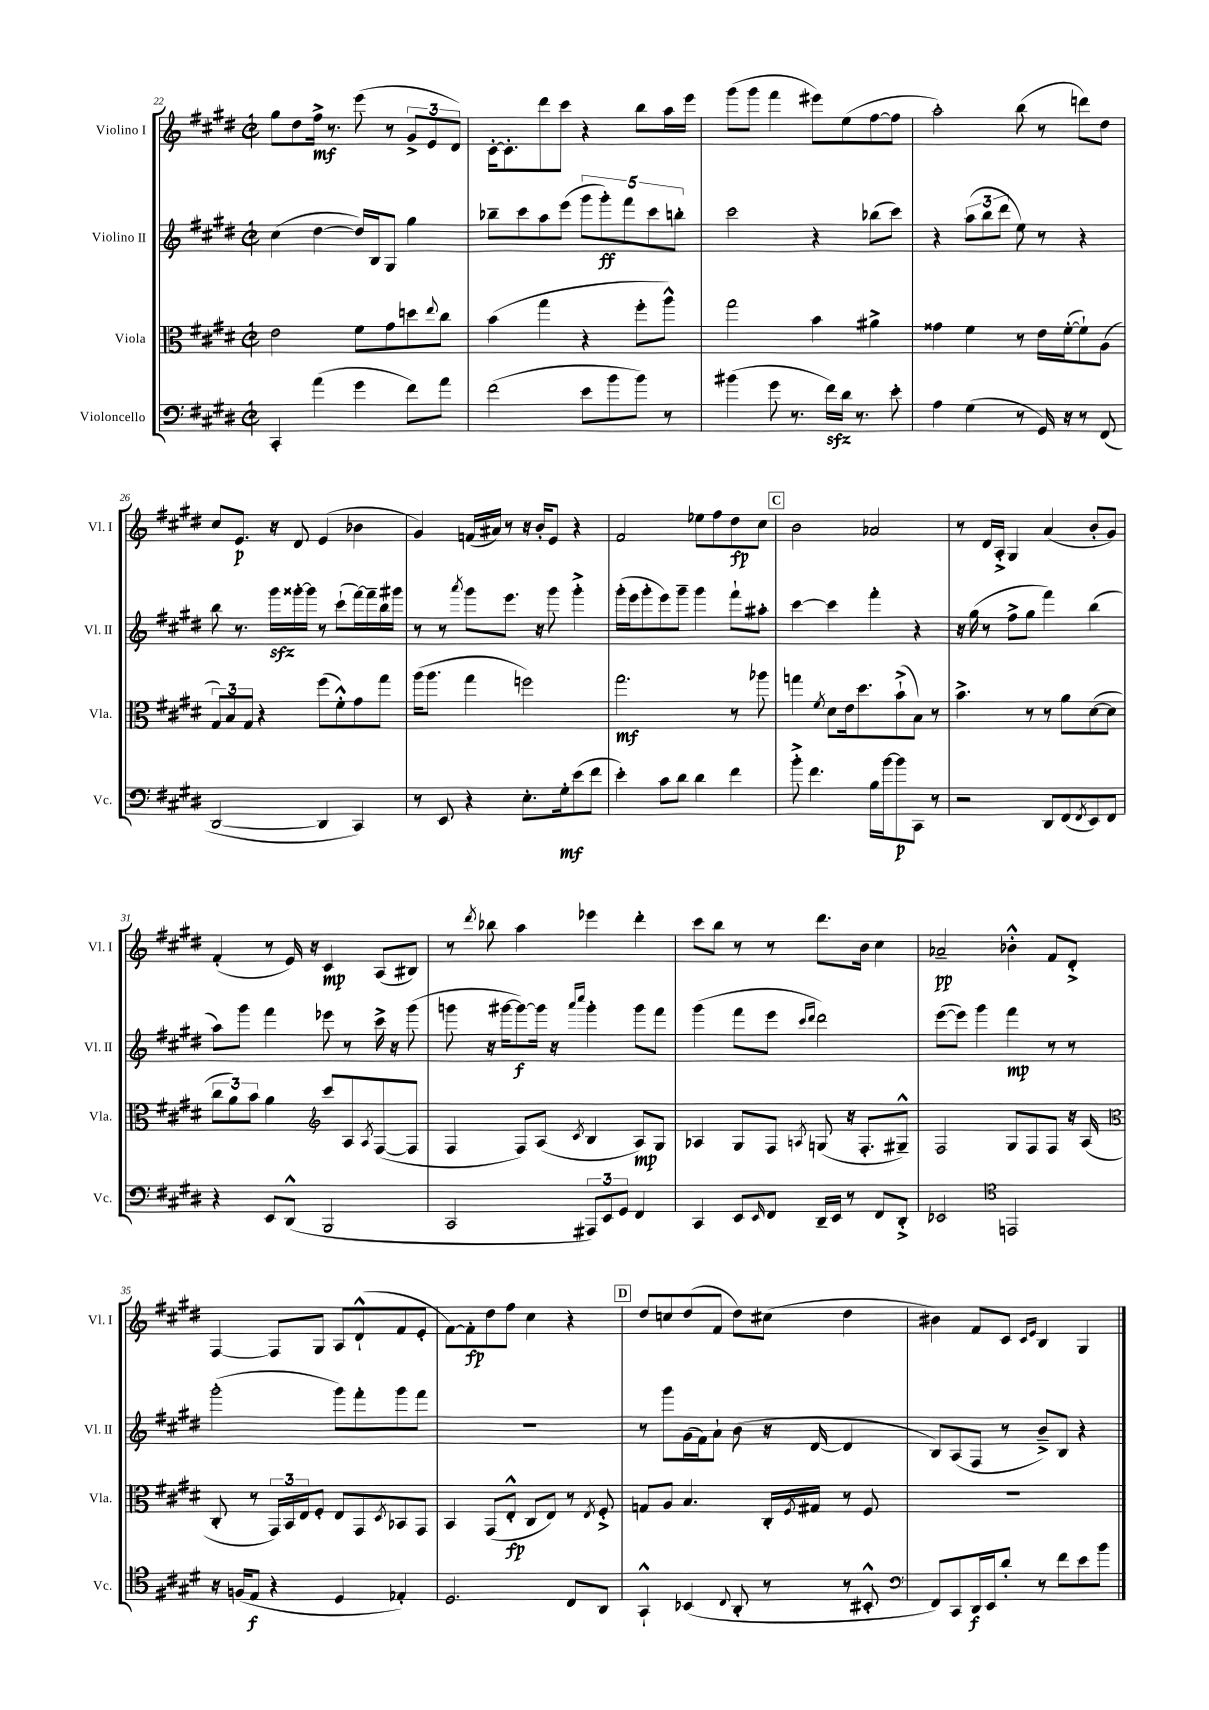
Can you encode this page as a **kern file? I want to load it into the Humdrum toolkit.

**kern	**dynam	**kern	**dynam	**kern	**dynam	**kern	**dynam
*part4	*part4	*part3	*part3	*part2	*part2	*part1	*part1
*staff4	*staff4	*staff3	*staff3	*staff2	*staff2	*staff1	*staff1
*I"Violoncello	*	*I"Viola	*	*I"Violino II	*	*I"Violino I	*
*I'Vc.	*	*I'Vla.	*	*I'Vl. II	*	*I'Vl. I	*
*clefF4	*	*clefC3	*	*clefG2	*	*clefG2	*
*k[f#c#g#d#]	*	*k[f#c#g#d#]	*	*k[f#c#g#d#]	*	*k[f#c#g#d#]	*
*M2/2	*	*M2/2	*	*M2/2	*	*M2/2	*
*met(c|)	*	*met(c|)	*	*met(c|)	*	*met(c|)	*
=22	=22	=22	=22	=22	=22	=22	=22
4CC#'/	.	2e\	.	(4cc#\	.	8gg#\L	.
.	.	.	.	.	.	8dd#\	.
(4a\	.	.	.	[4dd#\	.	16ff#^\Jk	mf
.	.	.	.	.	.	8.r	.
4g#\	.	8f#\L	.	16dd#/LL])	.	(8eee\	.
.	.	.	.	16B/J	.	.	.
.	.	8g#\	.	8G#/J	.	8r	.
8f#\L)	.	8ddn\	.	4gg#\	.	12g#^/L	.
.	.	.	.	.	.	12e/	.
.	.	8qqee/	.	.	.	.	.
8a\J	.	8cc#\J	.	.	.	.	.
.	.	.	.	.	.	12d#/J)	.
=23	=23	=23	=23	=23	=23	=23	=23
(2f#\	.	(4b\	.	8bb-X~\L	.	[16c#'\KL	.
.	.	.	.	.	.	8.c#'\]	.
.	.	.	.	8ccc#\	.	.	.
.	.	4gg#\	.	8aa\	.	8ddd#\	.
.	.	.	.	(8eee\J	.	8ccc#\J	.
8e\L	.	4r	.	10ggg#\L	.	4r	.
.	.	.	.	10ggg#'\)	ff	.	.
8b\	.	.	.	.	.	.	.
.	.	.	.	10fff#\	.	.	.
8b\J)	.	8ff#'\L	.	.	.	8bb\L	.
.	.	.	.	10ccc#\	.	.	.
8r	.	8aa^^\J)	.	.	.	16aa\L	.
.	.	.	.	10bbn'\J	.	.	.
.	.	.	.	.	.	16eee\JJ	.
=24	=24	=24	=24	=24	=24	=24	=24
(4b#X\	.	2gg#\	.	2ccc#\	.	(8ggg#\L	.
.	.	.	.	.	.	8ggg#\J	.
8g#\	.	.	.	.	.	4fff#\	.
8.r	.	.	.	.	.	.	.
.	.	4b\	.	4r	.	8eee#X\L)	.
16f#zz\LL)	.	.	.	.	.	.	.
16d#\JJ	.	.	.	.	.	(8ee\	.
8.r	.	.	.	.	.	.	.
.	.	4a#X^\	.	(8bb-X\L	.	[8ff#\	.
8e'\	.	.	.	8ccc#\J)	.	8ff#\J]	.
=25	=25	=25	=25	=25	=25	=25	=25
4A\	.	4g##X\	.	4r	.	2aa'\)	.
(4G#\	.	4f#\	.	(12aa\L	.	.	.
.	.	.	.	12bb\	.	.	.
.	.	.	.	12ddd#\J	.	.	.
8r	.	8r	.	8ee\)	.	(8bb\	.
16GG#/)	.	16e\LL	.	8r	.	8r	.
16r	.	([16f#'\J	.	.	.	.	.
8r	.	8f#`\])	.	4r	.	8dddn\L)	.
(8FF#/	.	(8A\J	.	.	.	8dd#\J	.
!!LO:LB:g=z
=26	=26	=26	=26	=26	=26	=26	=26
[2DD#/	.	12G#/L)	.	8bb\	.	8cc#/L	.
.	.	12B/	.	.	.	.	.
.	.	.	.	8.r	.	8.e/J	p
.	.	12G#/J	.	.	.	.	.
.	.	4r	.	.	.	.	.
.	.	.	.	16ggg#zz\LL	.	16r	.
.	.	.	.	[16ggg##X'\	.	8d#/	.
.	.	.	.	16ggg##\JJ]	.	.	.
4DD#/]	.	(8ff#\L	.	8r	.	(4e/	.
.	.	8f#'^^\)	.	(8ccc#`\L	.	.	.
4CC#/)	.	8g#\	.	[16fff#\L)	.	4b-X\	.
.	.	.	.	16fff#~\]	.	.	.
.	.	8gg#\J	.	16bb\	.	.	.
.	.	.	.	16ggg#X\JJ	.	.	.
=27	=27	=27	=27	=27	=27	=27	=27
8r	.	(16aa\KL	.	8r	.	4g#/)	.
.	.	8.aa\J	.	.	.	.	.
8EE/	.	.	.	8r	.	.	.
.	.	.	.	8qaaa/	.	.	.
4r	.	4gg#\	.	8ggg#\L	.	(16fn/LL	.
.	.	.	.	.	.	16a#X/JJ)	.
.	.	.	.	8.eee\J	.	8r	.
8.E'\L	.	2ffn\)	.	.	.	16r	.
.	.	.	.	16r	.	16b'/KL	.
.	.	.	.	8ggg#\	.	8e/J	.
16G#'\k	mf	.	.	.	.	.	.
(8e\	.	.	.	4ggg#'^\	.	4r	.
8f#\J	.	.	.	.	.	.	.
=28	=28	=28	=28	=28	=28	=28	=28
4e'\)	.	2.gg#\	mf	(16ggg#'\LL	.	2f#/	.
.	.	.	.	16eee\J	.	.	.
.	.	.	.	8ggg#'\	.	.	.
8c#\L	.	.	.	8eee\)	.	.	.
8d#\J	.	.	.	8ggg#~\J	.	.	.
4d#\	.	.	.	4ggg#\	.	8ee-X\L	.
.	.	.	.	.	.	8ff#\	.
4f#\	.	8r	.	8fff#`\L	.	8dd#\	fp
.	.	8aa-X\	.	8aa#X'\J	.	8cc#\J	.
!!LO:REH:place=s1:t=C
=29	=29	=29	=29	=29	=29	=29	=29
8b'^\	.	4ggn\	.	[4ccc#\	.	2b\	.
4.f#\	.	.	.	.	.	.	.
.	.	8qf#/	.	.	.	.	.
.	.	8d#\L	.	4ccc#\]	.	.	.
.	.	16e\k	.	.	.	.	.
.	.	8.dd#\	.	.	.	.	.
16B\LL	.	.	.	4fff#'\	.	2a-X/	.
[16b\J	.	.	.	.	.	.	.
8b\]	p	(8b`^\	.	.	.	.	.
8CC#\J	.	8B\J)	.	4r	.	.	.
8r	.	8r	.	.	.	.	.
=30	=30	=30	=30	=30	=30	=30	=30
2r	.	4.b^\	.	16r	.	8r	.
.	.	.	.	(16gg#\	.	.	.
.	.	.	.	8r	.	16d#/LL	.
.	.	.	.	.	.	16A'^/JJ	.
.	.	.	.	8ff#^\L	.	4G#/	.
.	.	8r	.	8gg#\J	.	.	.
8DD#/L	.	8r	.	4fff#\)	.	(4a/	.
(8FF#/	.	8a\L	.	.	.	.	.
8qFF#/	.	.	.	.	.	.	.
8EE/)	.	([8d#\	.	(4bb\	.	8b'/L	.
8FF#/J	.	8d#\J]	.	.	.	8g#/J)	.
!!LO:LB:g=z
=31	=31	=31	=31	=31	=31	=31	=31
4r	.	12cc#\L	.	8aa\L)	.	(4f#'/	.
.	.	12a\)	.	.	.	.	.
.	.	.	.	8ggg#\J	.	.	.
.	.	12b\J	.	.	.	.	.
8EE/L	.	4a\	.	4fff#\	.	8r	.
(8DD#^^/J	.	.	.	.	.	16e/)	.
.	.	.	.	.	.	16r	.
*	*	*clefG2	*	*	*	*	*
2BBB/	.	8ccc#/L	.	8eee-X\	.	4c#/	mp
.	.	8A/	.	8r	.	.	.
.	.	8qA/	.	.	.	.	.
.	.	([8F#/	.	16ccc#^\	.	(8A/L	.
.	.	.	.	16r	.	.	.
.	.	8F#/J]	.	(8ggg#\	.	8B#X/J)	.
=32	=32	=32	=32	=32	=32	=32	=32
2CC#/	.	4F#/	.	8gggn\	.	8r	.
.	.	.	.	.	.	8qddd#/	.
.	.	.	.	16r	.	8bb-X\	.
.	.	.	.	[16ggg#X\KL	.	.	.
.	.	8F#/L)	.	8ggg#\_)	f	4aa\	.
.	.	(8A/J	.	16ggg#\Jk]	.	.	.
.	.	.	.	16r	.	.	.
.	.	.	.	16qqaaa/LL	.	.	.
.	.	8qc#/	.	16qqcccc#/JJ	.	.	.
12AAA#X/L)	.	4B/	.	4ggg#'\	.	4eee-X\	.
12EE/	.	.	.	.	.	.	.
12GG#/J	.	.	.	.	.	.	.
4FF#/	.	8A/L)	mp	8ggg#\L	.	4ddd#'\	.
.	.	8G#/J	.	8fff#\J	.	.	.
=33	=33	=33	=33	=33	=33	=33	=33
4CC#/	.	4A-X/	.	(4ggg#\	.	8ccc#\L	.
.	.	.	.	.	.	8bb\J	.
8EE/L	.	8G#/L	.	8fff#\L	.	8r	.
16qqEE/	.	.	.	.	.	.	.
8FF#/J	.	8F#/J	.	8eee\J	.	8r	.
.	.	.	.	16qqccc#/LL	.	.	.
.	.	8qAn/	.	16qqddd#/JJ	.	.	.
16DD#~/LL	.	(8Gn/	.	2ddd#\)	.	8.ddd#\L	.
16EE/JJ	.	.	.	.	.	.	.
8r	.	16r	.	.	.	.	.
.	.	8.F#'/L	.	.	.	16b\Jk	.
8FF#/L	.	.	.	.	.	4cc#\	.
8DD#'^/J	.	8G#X~^^/J)	.	.	.	.	.
=34	=34	=34	=34	=34	=34	=34	=34
2EE-X/	.	2F#/	.	([8eee\L	.	2a-X~/	pp
.	.	.	.	8eee\J])	.	.	.
.	.	.	.	4ggg#\	.	.	.
*clefC4	*	*	*	*	*	*	*
2EEn/	.	8G#/L	.	4fff#\	mp	4b-X'^^\	.
.	.	8F#/	.	.	.	.	.
.	.	8F#/J	.	8r	.	8f#/L	.
.	.	16r	.	8r	.	8d#'^/J	.
.	.	(16A/	.	.	.	.	.
!!LO:LB:g=z
=35	=35	=35	=35	=35	=35	=35	=35
*	*	*clefC3	*	*	*	*	*
16r	.	8C#'/	.	(2ggg#'\	.	[4F#/	.
(16Fn/KL	.	.	.	.	.	.	.
8E/J	f	8r	.	.	.	.	.
4r	.	24GG#/LL)	.	.	.	8F#/L]	.
.	.	24BB/	.	.	.	.	.
.	.	24E/J	.	.	.	.	.
.	.	8F#'/J	.	.	.	8G#/J	.
4D#/	.	8E/L	.	8ggg#\L)	.	8A/L	.
.	.	8GG#/	.	8fff#'\	.	(8d#`^^/	.
.	.	8qD#/	.	.	.	.	.
4E-X'/)	.	8BB-X/	.	8ggg#\	.	8f#/	.
.	.	8GG#/J	.	8fff#\J	.	8e'/J	.
=36	=36	=36	=36	=36	=36	=36	=36
2.D#/	.	4BB/	.	1r	.	[8f#\L)	.
.	.	.	.	.	.	8f#'\]	fp
.	.	(8GG#/L	.	.	.	8dd#\	.
.	.	8E'^^/J	fp	.	.	8ff#\J	.
.	.	8C#/L	.	.	.	4cc#\	.
.	.	8E/J)	.	.	.	.	.
8C#/L	.	8r	.	.	.	4r	.
.	.	8qE/	.	.	.	.	.
8AA/J	.	8F#'^/	.	.	.	.	.
!!LO:REH:place=s1:t=D
=37	=37	=37	=37	=37	=37	=37	=37
4GG#`^^/	.	8Gn/L	.	8r	.	8dd#/L	.
.	.	8A/J	.	8ggg#\L	.	8ccn/	.
(4BB-X/	.	4.B/	.	(16g#\L	.	(8dd#/	.
.	.	.	.	16f#\J)	.	.	.
.	.	.	.	8a`\J	.	8f#/J	.
8qqC#/	.	.	.	.	.	.	.
8AA'/	.	.	.	(8b\	.	8dd#\L)	.
8r	.	16C#'/LL	.	16r	.	(8cc#X\J	.
.	.	8qF#/	.	.	.	.	.
.	.	16G#X/JJ	.	[16d#/	.	.	.
8r	.	8r	.	4d#/]	.	4dd#\	.
8BB#X'^^/	.	8F#/	.	.	.	.	.
=38	=38	=38	=38	=38	=38	=38	=38
*clefF4	*	*	*	*	*	*	*
8FF#/L)	.	1r	.	8B/L)	.	4b#X\)	.
8CC#/	.	.	.	(8A/	.	.	.
16DD#/L	f	.	.	8F#/J	.	8f#/L	.
16EE/J	.	.	.	.	.	.	.
8d#'/J	.	.	.	8r	.	8c#/J	.
.	.	.	.	.	.	16qqc#/LL	.
.	.	.	.	.	.	16qqe/JJ	.
8r	.	.	.	8b~^/L)	.	4B/	.
8f#\L	.	.	.	8B/J	.	.	.
8e\	.	.	.	4r	.	4G#/	.
8b\J	.	.	.	.	.	.	.
==	==	==	==	==	==	==	==
*-	*-	*-	*-	*-	*-	*-	*-
